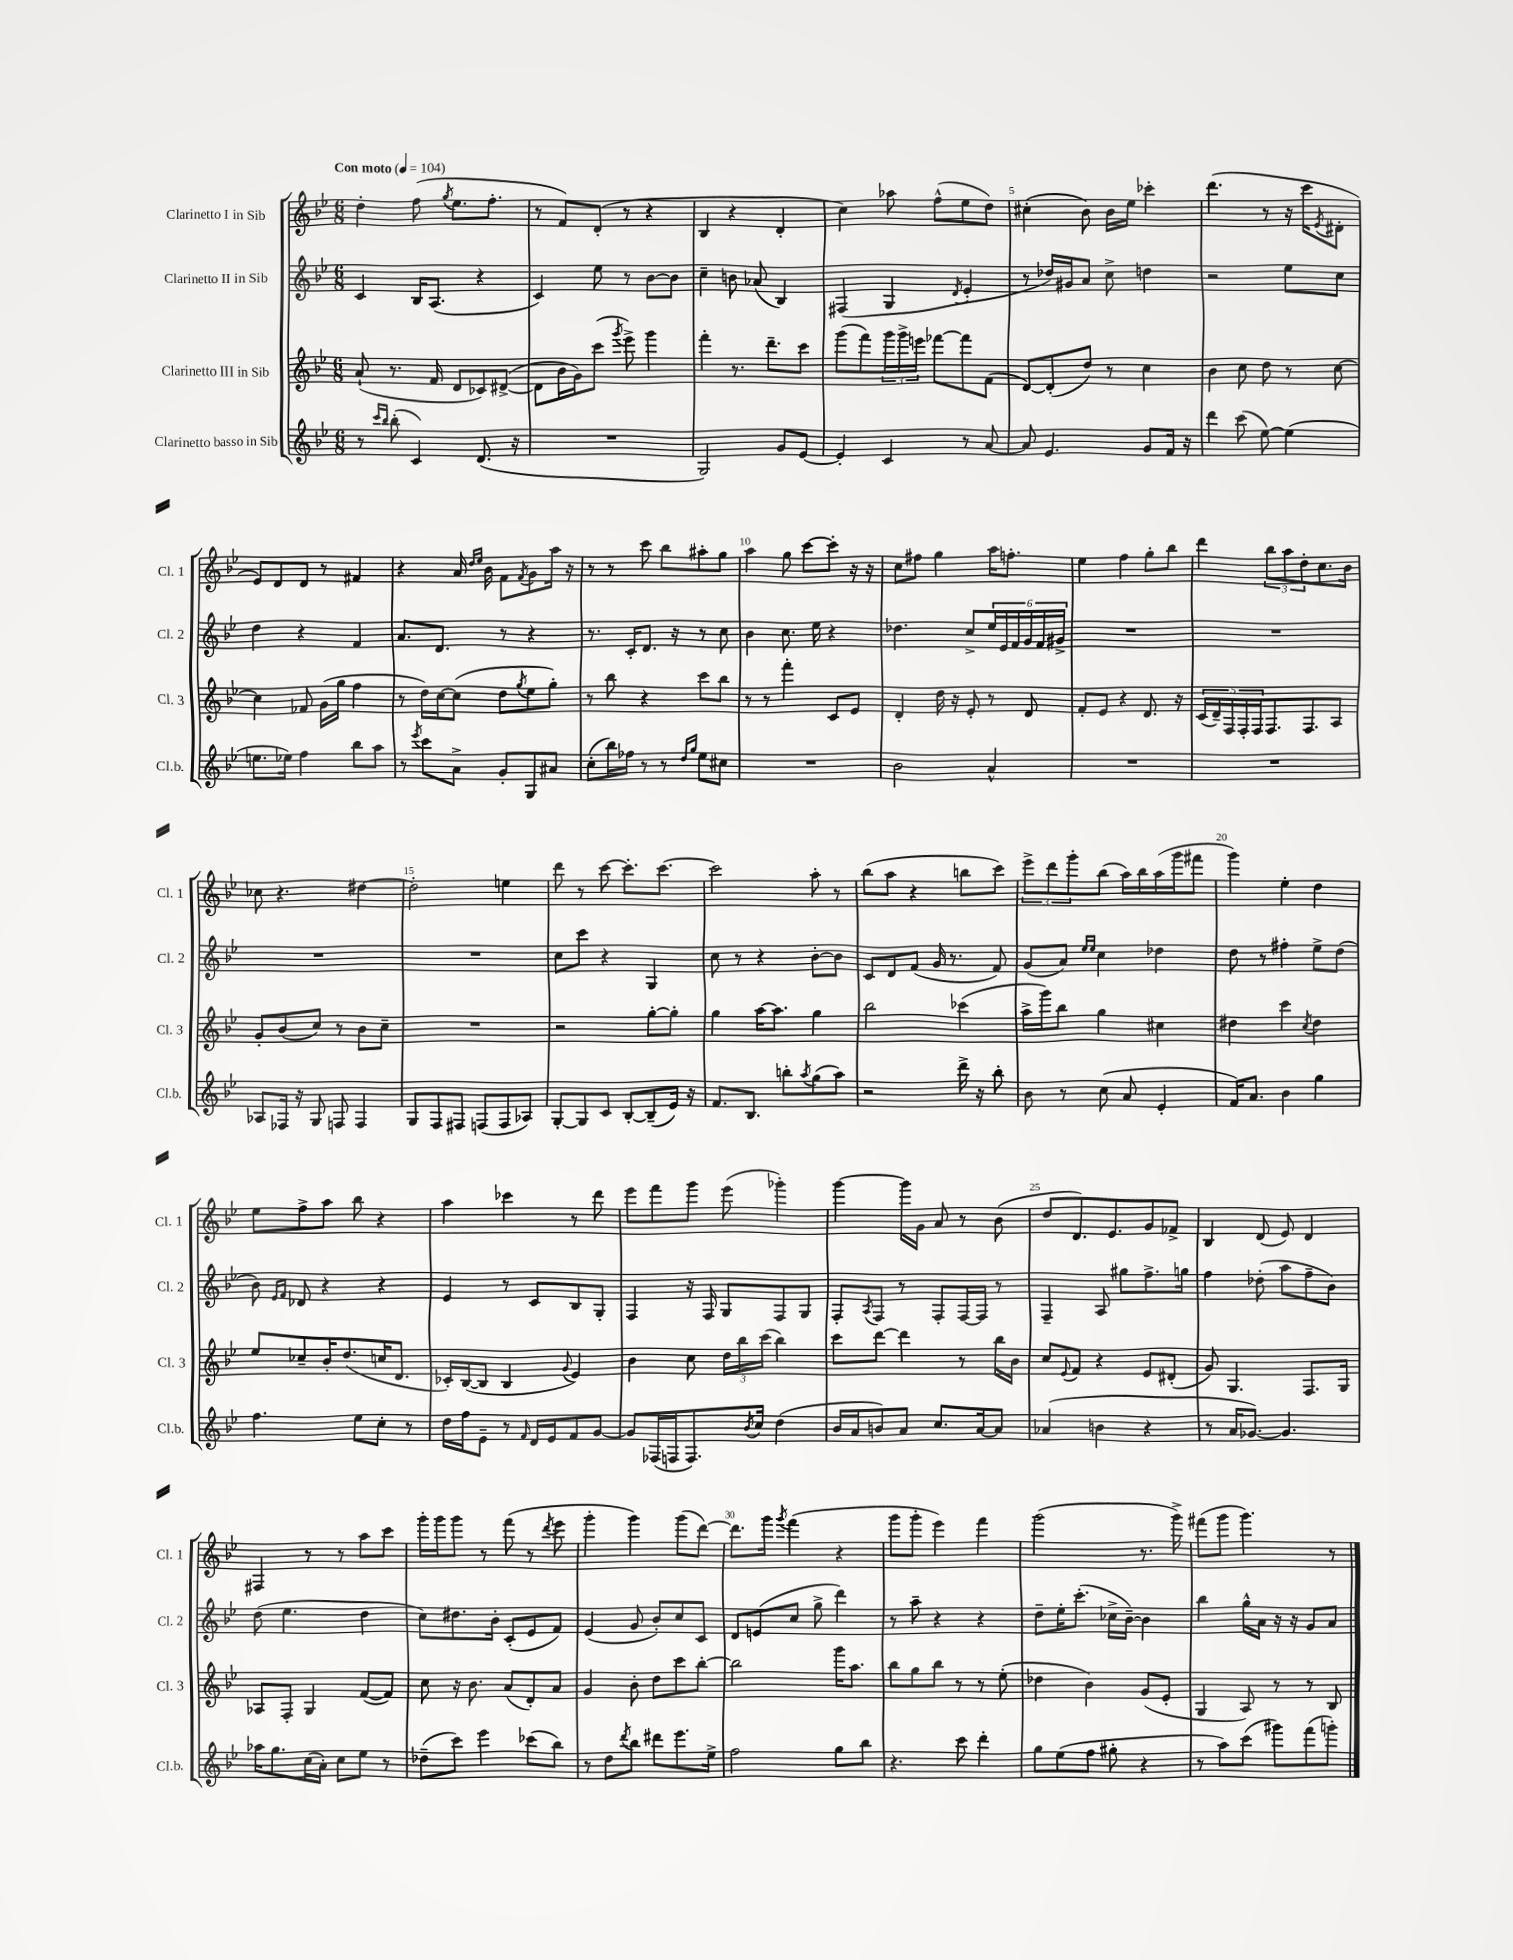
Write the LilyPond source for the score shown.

<<
\new StaffGroup <<
\new Staff = "s0" \with { instrumentName = "Clarinetto I in Sib" shortInstrumentName = "Cl. 1" } {
    \clef treble \key bes \major \numericTimeSignature \time 6/8 \tempo "Con moto" 4 = 104
    d''4-. f''8( \acciaccatura { g''8 } ees''8. f''8.-. |
    r8 f'8) d'8-.( r8 r4 |
    bes4 r4 d'4-. |
    c''4) aes''8 f''8-^( ees''8 d''8) |
    cis''4-.( bes'8) bes'16 ees''16 ces'''4-. |
    d'''4.( r8 r16 c'''16 \acciaccatura { ees'8 } dis'8-. |
    ees'8) d'8 d'8 r8 fis'4 |
    r4 a'16 \grace { d''16 ees''16 } bes'16 f'8 \acciaccatura { f'8 } g'8 a''16 r16 |
    r8 r8 c'''8 bes''8 ais''8-. g''8 |
    a''4 g''8 c'''8~ c'''8-. r16 r16 |
    c''8 fis''8 g''4 a''16 f''8.-. |
    ees''4 f''4 g''8-. bes''8 |
    d'''4 \tuplet 3/2 { bes''8 a''8 d''8-. } c''8. bes'16 |
    ces''8 r4. dis''4~ |
    dis''2-. e''4 |
    d'''8 r8 c'''8~ c'''8.-. c'''8.~ |
    c'''2 a''8-. r8 |
    bes''8( a''8 r4 b''8 c'''8) |
    \tuplet 3/2 { ees'''8-> d'''8 g'''8-. } bes''8( a''16) bes''16 a''16( g'''16 fis'''8 |
    g'''4) ees''4-. d''4 |
    ees''8 f''8-> a''8 bes''8 r4 |
    a''4 ces'''4 r8 d'''8 |
    ees'''8 f'''8 g'''8 ees'''8( ges'''4-.) |
    g'''4~ g'''16 g'16 a'8 r8 bes'8( |
    d''8 d'8.) ees'8. g'8 fes'8-> |
    bes4 d'8( ees'8) d'4 |
    fis4 r8 r8 a''8 c'''8 |
    g'''16-. g'''16 g'''8 r8 f'''8( r8 \acciaccatura { d'''8 } ees'''8 |
    g'''4-. g'''4) g'''8( d'''8~) |
    d'''8. g'''16 \acciaccatura { g'''8 } f'''4( r4 |
    g'''8 g'''8-. ees'''4) f'''4 |
    g'''2( r8. g'''16->) |
    fis'''8( g'''8 g'''4.) r8 \bar "|." |
}
\new Staff = "s1" \with { instrumentName = "Clarinetto II in Sib" shortInstrumentName = "Cl. 2" } {
    \clef treble \key bes \major \numericTimeSignature \time 6/8
    c'4 bes16 a8.( r4 |
    c'4) ees''8 r8 bes'8~ bes'8 |
    c''4-- b'8 aes'8( bes4) |
    fis4( g4 \acciaccatura { d'8 } ees'4-. |
    r8 des''16) gis'16 a'8 c''8-> d''4 |
    r2 ees''8 c''8 |
    d''4 r4 f'4 |
    a'8. d'8. r8 r4 |
    r8. c'16-. d'8. r16 r8 c''8 |
    bes'4 c''8. ees''16 r4 |
    des''4. c''8-> \tuplet 6/4 { ees''16 ees'16 f'16 g'16 f'16 gis'16-> } |
    R2. |
    R2. |
    R2. |
    R2. |
    c''8 c'''8 r4 g4 |
    c''8 r8 r4 bes'8~-. bes'8 |
    c'8 d'8 f'8( g'16 r8. f'8) |
    g'8( a'8) \grace { ees''16 ees''16 } c''4 des''4 |
    d''8 r8 fis''4-. ees''8-> d''8( |
    bes'8) \grace { ees'16 f'16 } des'8 r4 r4 |
    ees'4 r8 c'8 bes8 g8-. |
    f4 r16 f16 g8 f8 g8 |
    f8-. \acciaccatura { a8 } f8 r8 f8-. f16~ f16 r8 |
    f4-- a8 gis''8 f''8.-> g''16 |
    f''4 des''8-.( a''8 f''8-- bes'8) |
    d''8( ees''4. d''4 |
    c''8) dis''8. bes'16-. c'8-.( ees'8 f'8) |
    ees'4( g'8 bes'8-.) c''8 c'8 |
    d'8 e'8( c''8 g''8-> d'''4) |
    r8 a''8-- r4 r4 |
    d''8-- ees''16-. c'''8.-.( ces''16-> bes'16~--) bes'4 |
    bes''4 g''16-^ a'16 r16 r16 g'8 a'8 \bar "|." |
}
\new Staff = "s2" \with { instrumentName = "Clarinetto III in Sib" shortInstrumentName = "Cl. 3" } {
    \clef treble \key bes \major \numericTimeSignature \time 6/8
    a'8-!( r8. f'16 d'8 ces'8) dis'8~->( |
    dis'8 bes'16 g'16) c'''8( \acciaccatura { g'''8 } ees'''8->) g'''4 |
    f'''4-. r8. d'''8.-- c'''8 |
    g'''8( f'''8) \tuplet 3/2 { g'''16 g'''16-> e'''16 } fes'''8~ fes'''8 f'8( |
    d'8~) d'8-.( d''8) r8 c''4 |
    bes'4 c''8 d''8 r8 c''8~ |
    c''4 fes'8 g'16( g''16 f''4 |
    r8 d''16) c''16~ c''8( d''8 \acciaccatura { g''8 } ees''8 g''8-.) |
    r8 bes''8 r4 c'''8 bes''8 |
    r8 r8 f'''4-. c'8 ees'8 |
    d'4-. d''16 r16 ees'8-. r8 d'8 |
    f'8-. ees'8 r4 d'8. r16 |
    \tuplet 5/4 { c'16( d'16--) f16 f16-. f16 } f8. f8. a8 |
    g'8-. bes'8( c''8) r8 bes'8 c''8-- |
    R2. |
    r2 g''8~-. g''8-. |
    g''4 a''16~ a''8. g''4 |
    bes''2 ces'''4( |
    a''16-> g'''16) bes''8 g''4 cis''4 |
    dis''4 c'''4 \acciaccatura { c''8 } dis''4 |
    ees''8 ces''8-- bes'16-. d''8.( c''16 d'8. |
    ces'16-.) bes16~( bes8 bes4 \appoggiatura { g'8 } ees'4) |
    bes'4 c''8 \tuplet 3/2 { d''16 bes''16 c'''16( } bes''4) |
    c'''8 d'''8~ d'''4 r8 bes''16 bes'16 |
    c''8 \appoggiatura { ees'8 } f'8 r4 ees'8 dis'8-.( |
    g'8) g4. f8. g16 |
    aes8 f8-. g4 f'8~( f'8) |
    c''8 r16 bes'8. a'8( d'8-.) a'8 |
    g'4 bes'8-. d''8 c'''8 bes''8~-. |
    bes''2 g'''16 a''8. |
    bes''8 g''8 bes''8 r8 r8 ees''8-.( |
    des''4 bes'4) g'8( ees'8-. |
    g4 a8) r8 r8 bes8 \bar "|." |
}
\new Staff = "s3" \with { instrumentName = "Clarinetto basso in Sib" shortInstrumentName = "Cl.b." } {
    \clef treble \key bes \major \numericTimeSignature \time 6/8
    r8 \grace { c'''16 bes''16 } bes''8-.( c'4) d'8.( r16 |
    R2. |
    g2) g'8 ees'8~ |
    ees'4-. c'4 r8 a'8~ |
    a'8 ees'4. g'8 f'16 r16 |
    d'''4 c'''8( ees''8~) ees''4( |
    e''8. ees''16) f''4 bes''8 a''8 |
    r8 \acciaccatura { ees'''8 } c'''8 a'8-> g'8-. g8 ais'8 |
    c''8-.( bes''16) fes''16 r8 r8 \grace { d''16 g''16 } ees''8 cis''8 |
    R2. |
    bes'2 a'4-^ |
    R2. |
    R2. |
    aes8 fes16 r16 g8 f8 f4 |
    g8 f8 fis8 f8( f8 aes8) |
    g8~-. g8 c'8 bes8~-. bes8--( ees'16) r16 |
    f'8. bes8. b''8-. \acciaccatura { a''8 } g''8( a''8) |
    r2 d'''16-> r16 bes''8-. |
    bes'8 r8 c''8( a'8 ees'4-. |
    f'16) a'8. bes'4 g''4 |
    f''4. ees''8 c''8-. r8 |
    d''16 f''16 ees'8-- r8 \grace { f'16 } d'16 ees'16 f'8 g'8~ |
    g'8 fes16( f16 f8.) \acciaccatura { bes'8 } c''16 d''4( |
    bes'16 a'16 b'8) a'8 c''8. a'16~ a'8 |
    aes'4( b'4 r4 |
    r8 a'16 ges'8.~) ges'4. |
    aes''16 g''8. c''16( a'16-.) c''8 ees''8 r8 |
    des''8--( c'''8) ees'''4 ces'''8( bes''8) |
    r8 d''8 \acciaccatura { d'''8 } bes''8 dis'''8 ees'''8. ees''16-> |
    f''2 g''8 bes''8 |
    r4. c'''8 d'''4-. |
    g''8 ees''8( f''8 gis''8-. r4 |
    r8 a''8) c'''8( gis'''8) f'''8( g'''8-.) \bar "|." |
}
>>
>>
\layout { \context { \Score \override BarNumber.break-visibility = ##(#f #t #t) barNumberVisibility = #(every-nth-bar-number-visible 5) } }
